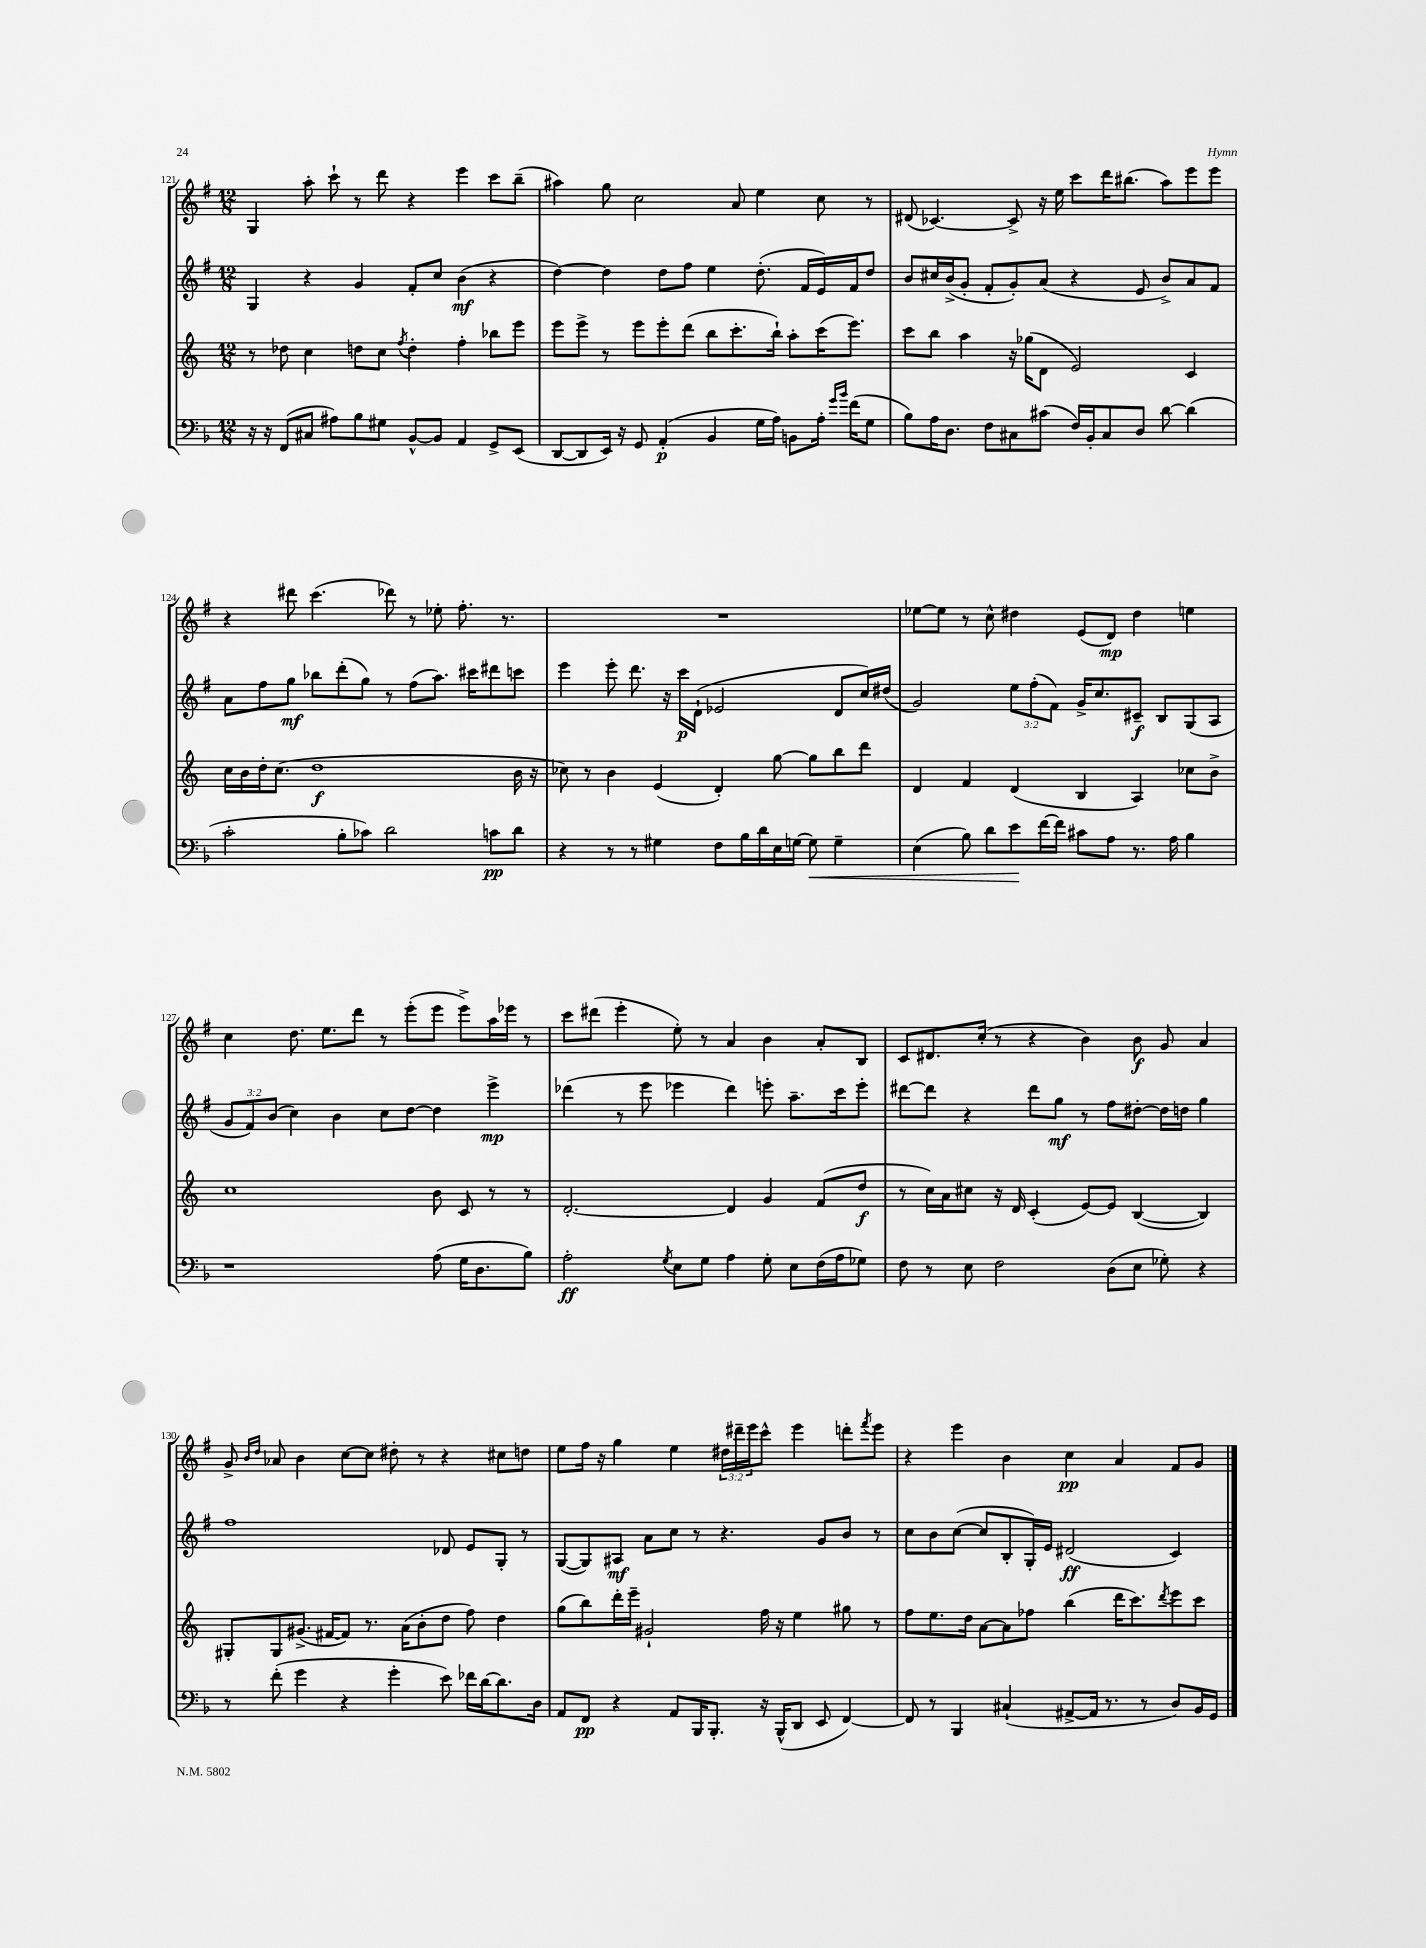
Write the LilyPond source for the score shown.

<<
\new StaffGroup <<
\new Staff = "s0" {
    \clef treble \key g \major \numericTimeSignature \time 12/8 \override Staff.TupletNumber.text = #tuplet-number::calc-fraction-text
    g4 a''8-. c'''8-! r8 d'''8 r4 e'''4 c'''8 b''8--( |
    ais''4) g''8 c''2 a'8 e''4 c''8 r8 |
    dis'8( ces'4.~) ces'8-> r16 e''16 c'''8 d'''16 bis''8.( a''8) e'''8 e'''8 |
    r4 dis'''8 c'''4.( des'''8) r8 ees''8-. fis''8.-. r8. |
    R1. |
    ees''8~ ees''8 r8 c''8-^ dis''4 e'8( d'8\mp) dis''4 e''4 |
    c''4 d''8. e''8. d'''8 r8 e'''8-.( e'''8 e'''8->) a''16 ees'''16 r8 |
    c'''8 dis'''8( e'''4-. e''8-.) r8 a'4 b'4 a'8-. b8 |
    c'8 dis'8. c''16-.( r8 r4 b'4) b'8\f g'8 a'4 |
    g'8-> \grace { b'16 d''16 } aes'8 b'4 c''8~ c''8 dis''8-. r8 r4 cis''8 d''8 |
    e''8 fis''16 r16 g''4 e''4 \tuplet 3/2 { dis''16 dis'''16-- e'''16 } c'''8-^ e'''4 d'''8-. \acciaccatura { fis'''8 } e'''8 |
    r4 e'''4 b'4 c''4\pp a'4 fis'8 g'8 \bar "|." |
}
\new Staff = "s1" {
    \clef treble \key g \major \numericTimeSignature \time 12/8 \override Staff.TupletNumber.text = #tuplet-number::calc-fraction-text
    g4 r4 g'4 fis'8-. c''8 b'4\mf( r4 |
    d''4~) d''4 d''8 fis''8 e''4 d''8.-.( fis'16 e'16) fis'16 d''8 |
    b'8 cis''16 b'16->( g'8-. fis'8-. g'8-.) a'8( r4 e'8 b'8->) a'8 fis'8 |
    a'8 fis''8 g''8\mf bes''8 d'''8-.( g''8) r8 fis''8( a''8.) cis'''16 dis'''8 c'''8 |
    e'''4 e'''8-. d'''8. r16 c'''16\p d'16-!( ees'2 d'8 c''16) dis''16( |
    g'2) \tuplet 3/2 { e''8 fis''8-.( fis'8) } g'16-> c''8. cis'8--\f b8 g8( a8 |
    \tuplet 3/2 { g'8 fis'8) b'8( } c''4) b'4 c''8 d''8~ d''4 e'''4->\mp |
    des'''4( r8 e'''8 ees'''4 des'''4) e'''8-. a''8.-- c'''16 e'''8-. |
    dis'''8~ dis'''8 r4 dis'''8 g''8\mf r8 fis''8 dis''8~-. dis''16 d''16 g''4 |
    fis''1 des'8 e'8 g8-. r8 |
    g8~( g8) ais8\mf a'8 c''8 r8 r4. g'8 b'8 r8 |
    c''8 b'8 c''8~( c''8 b8-. g16-.) e'16 dis'2\ff( c'4) \bar "|." |
}
\new Staff = "s2" {
    \clef treble \key c \major \numericTimeSignature \time 12/8
    r8 des''8 c''4 d''8 c''8 \acciaccatura { f''8 } d''4-. f''4-. bes''8 e'''8 |
    e'''8 e'''8-> r8 e'''8 e'''8-. d'''8( b''8 c'''8.-. b''16-!) a''8-. c'''16( e'''8.) |
    c'''8 b''8 a''4 r16 ges''16( d'8 e'2) c'4 |
    c''16 b'16 d''16-. c''8.( d''1\f b'16 r16 |
    ces''8) r8 b'4 e'4( d'4-.) g''8~ g''8 b''8 d'''8 |
    d'4 f'4 d'4( b4 a4) ces''8 b'8-> |
    c''1 b'8 c'8 r8 r8 |
    d'2.~-. d'4 g'4 f'8( d''8\f |
    r8 c''16) a'16 cis''8 r16 d'16 c'4-.( e'8~) e'8 b4~( b4) |
    gis8-. gis8 gis'8.->( fis'16~ fis'8) r8. a'16( b'8-. d''8 f''8) d''4 |
    g''8( b''8) d'''16-. e'''16-- gis'2-! f''16 r16 e''4 gis''8 r8 |
    f''8 e''8. d''16 a'8~ a'8 fes''8 b''4( d'''16 c'''8.) \acciaccatura { d'''8 } e'''8 c'''8 \bar "|." |
}
\new Staff = "s3" {
    \clef bass \key f \major \numericTimeSignature \time 12/8
    r16 r16 f,8( cis8 ais8) bes8 gis8 bes,8~-^ bes,8 a,4 g,8-> e,8( |
    d,8~ d,8 e,16) r16 g,8 a,4-.\p( bes,4 g16 a16) b,8 a16-. \grace { g'16 bes'16 } f'16( g8 |
    bes8) a16 d8. f8 cis8 cis'8( f16) bes,16-. cis8 d8 d'8~ d'4( |
    c'2-. bes8-. ces'8) d'2 c'8\pp d'8 |
    r4 r8 r8 gis4 f8 bes16 d'16 e16 g16~ g8\< g4-- |
    e4( bes8) d'8 e'8\! f'16~ f'16 cis'8 a8 r8. a16 bes4 |
    r1 a8( g16 d8. bes8) |
    a2-.\ff \acciaccatura { g8 } e8 g8 a4 g8-. e8 f16( a16 ges8) |
    f8 r8 e8 f2 d8( e8 ges8-.) r4 |
    r8 f'8-.( g'4 r4 g'4-. e'8) fes'16 d'16~ d'8. d16 |
    a,8 f,8\pp r4 a,8 bes,,16 bes,,8.-. r16 bes,,16-^( d,8 e,8 f,4~) |
    f,8 r8 bes,,4 cis4-!( ais,8~-> ais,16 r8. r8 d8) bes,16 g,16 \bar "|." |
}
>>
>>
\layout { \context { \Score currentBarNumber = #121 } }
